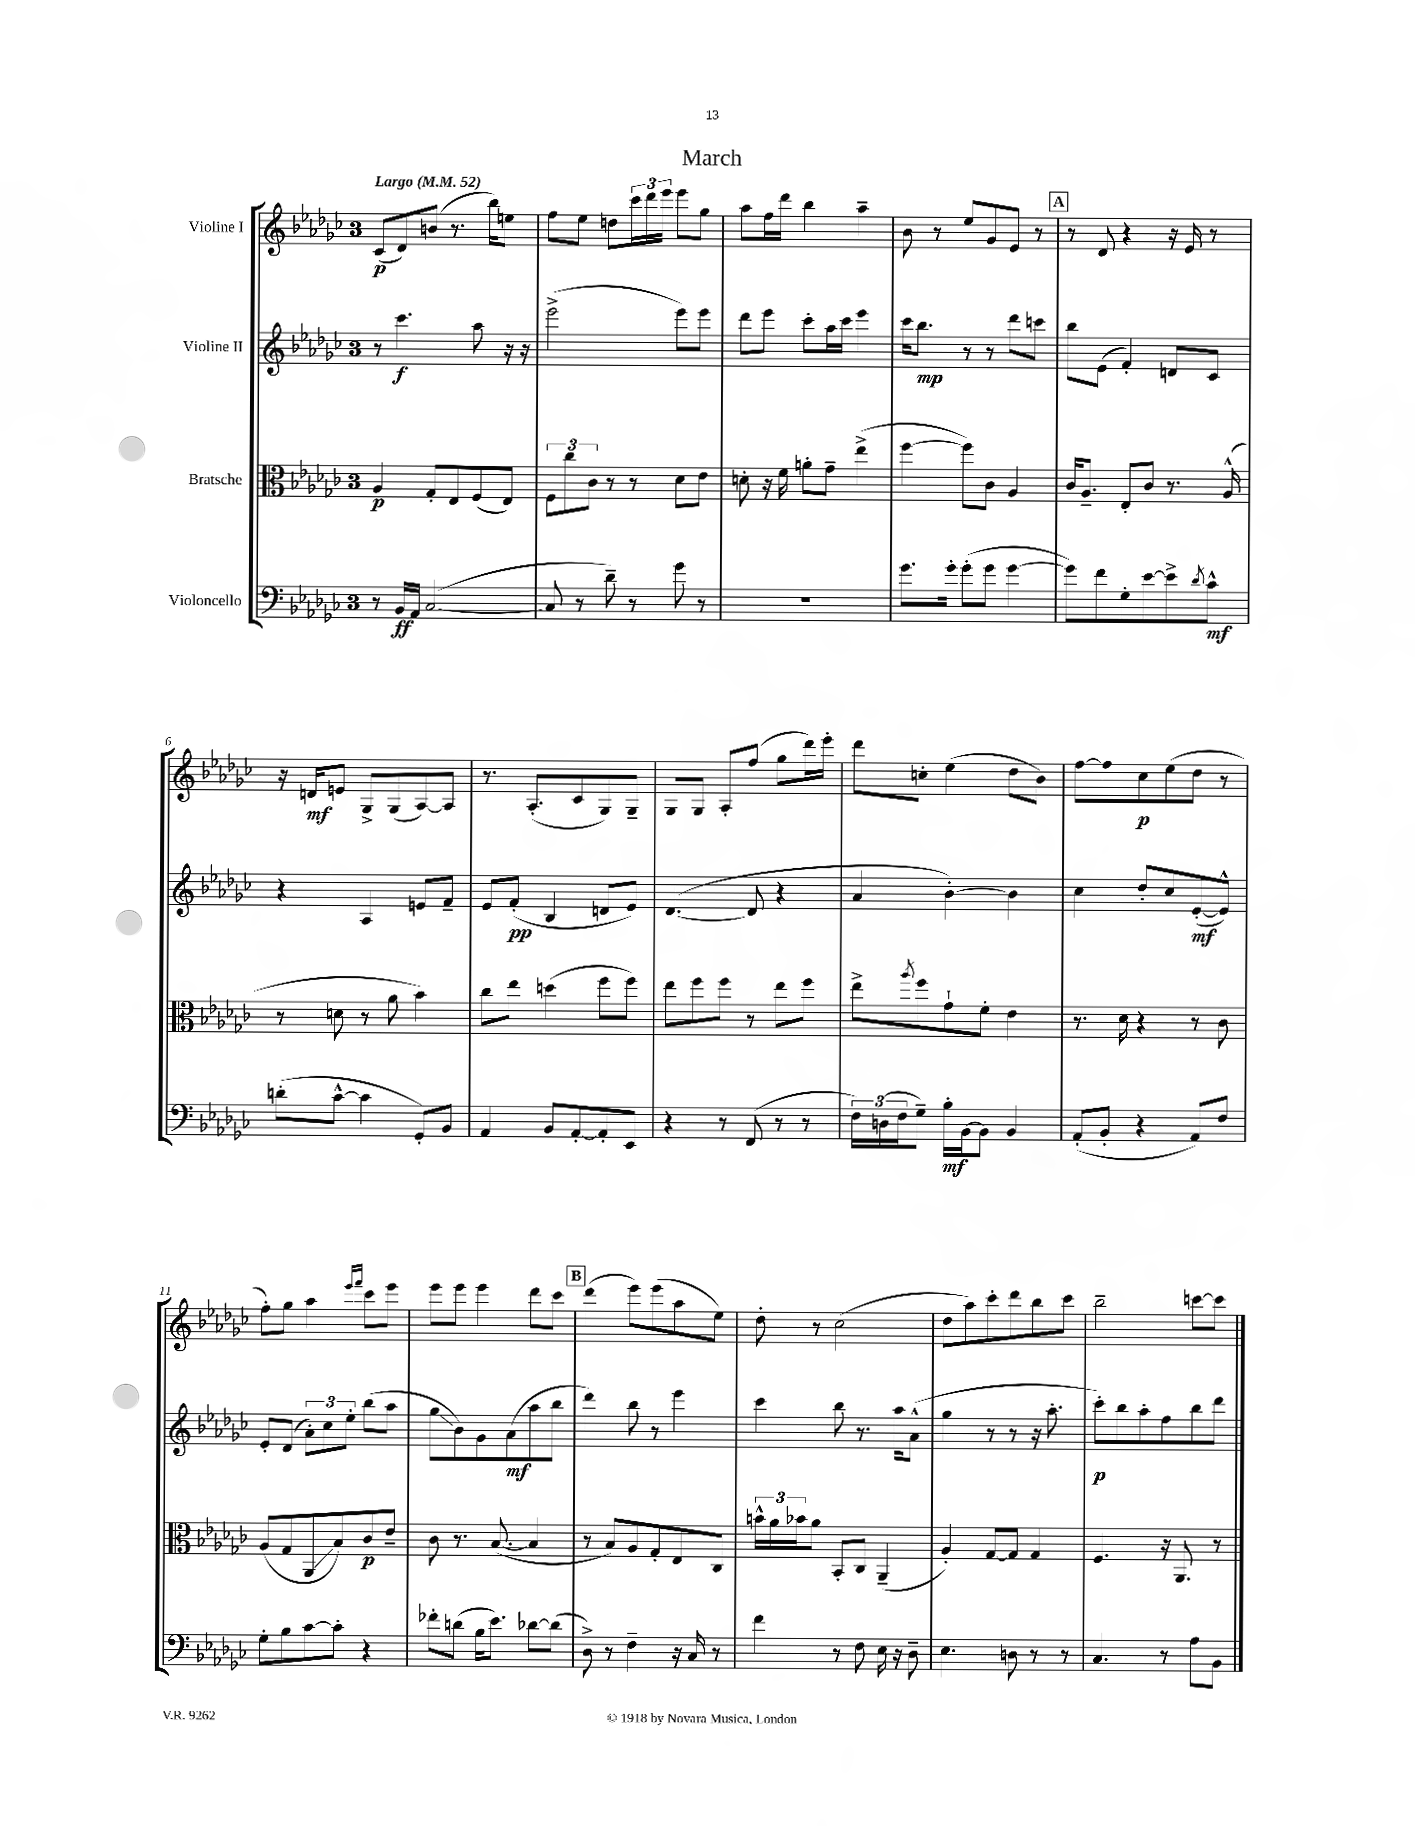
\header { title = "March" }
<<
\new StaffGroup <<
\new Staff = "s0" \with { instrumentName = "Violine I" } {
    \clef treble \key ges \major \once \override Staff.TimeSignature.style = #'single-digit \time 3/4 \tempo "Largo" 4 = 52
    ces'8\p( des'8) b'8( r8. bes''16) e''8 |
    f''8 ees''8 d''8 \tuplet 3/2 { ces'''16 des'''16 ees'''16 } ees'''8 ges''8 |
    aes''8 f''16 des'''16 bes''4 aes''4-- |
    bes'8 r8 ees''8 ges'8 ees'8 r8 |
    \mark \markup { \box "A" } r8 des'8 r4 r16 ees'16 r8 |
    r16 d'16\mf e'8 ges8-> ges8( aes8~) aes8 |
    r8. aes8.-.( ces'8 ges8) ges8-- |
    ges8 ges8 aes8-. f''8( ges''8 des'''16) ees'''16-. |
    des'''8 c''8-. ees''4( des''8 bes'8) |
    f''8~ f''8 ces''8\p ees''8( des''8 r8 |
    f''8-.) ges''8 aes''4 \grace { ees'''16 f'''16 } ces'''8 ees'''8 |
    ees'''8 ees'''8 ees'''4 des'''8 ces'''8 |
    \mark \markup { \box "B" } des'''4( ees'''8) ees'''8( aes''8 ees''8) |
    des''8-. r8 ces''2( |
    des''8 aes''8) ces'''8-. des'''8 bes''8 ces'''8 |
    bes''2-- c'''8~ c'''8 \bar "|." |
}
\new Staff = "s1" \with { instrumentName = "Violine II" } {
    \clef treble \key ges \major \once \override Staff.TimeSignature.style = #'single-digit \time 3/4
    r8 ces'''4.\f aes''8 r16 r16 |
    ees'''2->( ees'''8) ees'''8 |
    des'''8 ees'''8 ces'''8-. aes''16 ces'''16 ees'''4 |
    ces'''16 bes''8.\mp r8 r8 des'''8 c'''8 |
    \mark \markup { \box "A" } bes''8 ees'8( f'4-.) d'8 ces'8 |
    r4 aes4 e'8 f'8-- |
    ees'8 f'8-.\pp( bes4 d'8 ees'8) |
    des'4.~( des'8 r4 |
    aes'4 bes'4~-.) bes'4 |
    ces''4 des''8-. ces''8 ees'8~-.\mf( ees'8-^) |
    ees'8-. des'8( \tuplet 3/2 { aes'8-.) ces''8 ees''8-. } bes''8( aes''8 |
    ges''8\glissando bes'8) ges'8 aes'8\mf( aes''8 bes''8 |
    \mark \markup { \box "B" } des'''4) bes''8 r8 ees'''4 |
    ces'''4 bes''8 r8. aes''16 aes'8-^( |
    ges''4 r8 r8 r16 aes''8.-. |
    ces'''8-.\p) bes''8 aes''8-. f''8 bes''8 des'''8 \bar "|." |
}
\new Staff = "s2" \with { instrumentName = "Bratsche" } {
    \clef alto \key ges \major \once \override Staff.TimeSignature.style = #'single-digit \time 3/4
    aes4\p ges8-. ees8 f8( ees8) |
    \tuplet 3/2 { f8 ces''8 ces'8 } r8 r8 des'8 ees'8 |
    d'8-. r16 f'16 a'8-. ges'8-- ees''4->( |
    f''4~ f''8) ces'8 aes4 |
    \mark \markup { \box "A" } ces'16 aes8.-- ees8-. ces'8 r8. aes16-^( |
    r8 d'8 r8 aes'8 bes'4) |
    ces''8 ees''8 d''4( f''8 f''8) |
    ees''8 f''8 f''8 r8 ees''8 f''8 |
    ees''8-> \acciaccatura { aes''8 } f''8 ges'8-! f'8-. ees'4 |
    r8. des'16 r4 r8 ces'8 |
    aes8( ges8 aes,8\glissando bes8) ces'8\p ees'8-- |
    ces'8 r8. bes8.~( bes4 |
    \mark \markup { \box "B" } r8 bes8) aes8 ges8-. ees8 ces8 |
    \tuplet 3/2 { b'16-^ aes'16 bes'16 } aes'8 bes,8-. ces8 aes,4--( |
    aes4-.) ges8~ ges8 ges4 |
    f4. r16 aes,8. r8 \bar "|." |
}
\new Staff = "s3" \with { instrumentName = "Violoncello" } {
    \clef bass \key ges \major \once \override Staff.TimeSignature.style = #'single-digit \time 3/4
    r8 bes,16\ff aes,16 ces2~( |
    ces8 r8 des'8--) r8 ges'8 r8 |
    R2. |
    ges'8. ges'16-. ges'8-.( ges'8 ges'4~ |
    \mark \markup { \box "A" } ges'8) f'8 ges8-. ees'8~ ees'8-> \acciaccatura { des'8 } ces'8-^\mf |
    d'8-.( ces'8~-^ ces'4 ges,8-.) bes,8 |
    aes,4 bes,8 aes,8~-. aes,8-. ees,8 |
    r4 r8 f,8( r8 r8 |
    \tuplet 3/2 { f16) d16( f16 } ges8--) bes16-.\mf bes,16~ bes,8 bes,4 |
    aes,8-.( bes,8-. r4 aes,8) f8 |
    ges8-. bes8 ces'8~ ces'8-. r4 |
    fes'8-. d'8( bes16 ees'8.) des'8~ des'8( |
    \mark \markup { \box "B" } des8->) r8 f4-- r16 ces16 r8 |
    f'4 r8 f8 ees16 r16 des8-- |
    ees4. d8 r8 r8 |
    ces4. r8 aes8 bes,8 \bar "|." |
}
>>
>>
